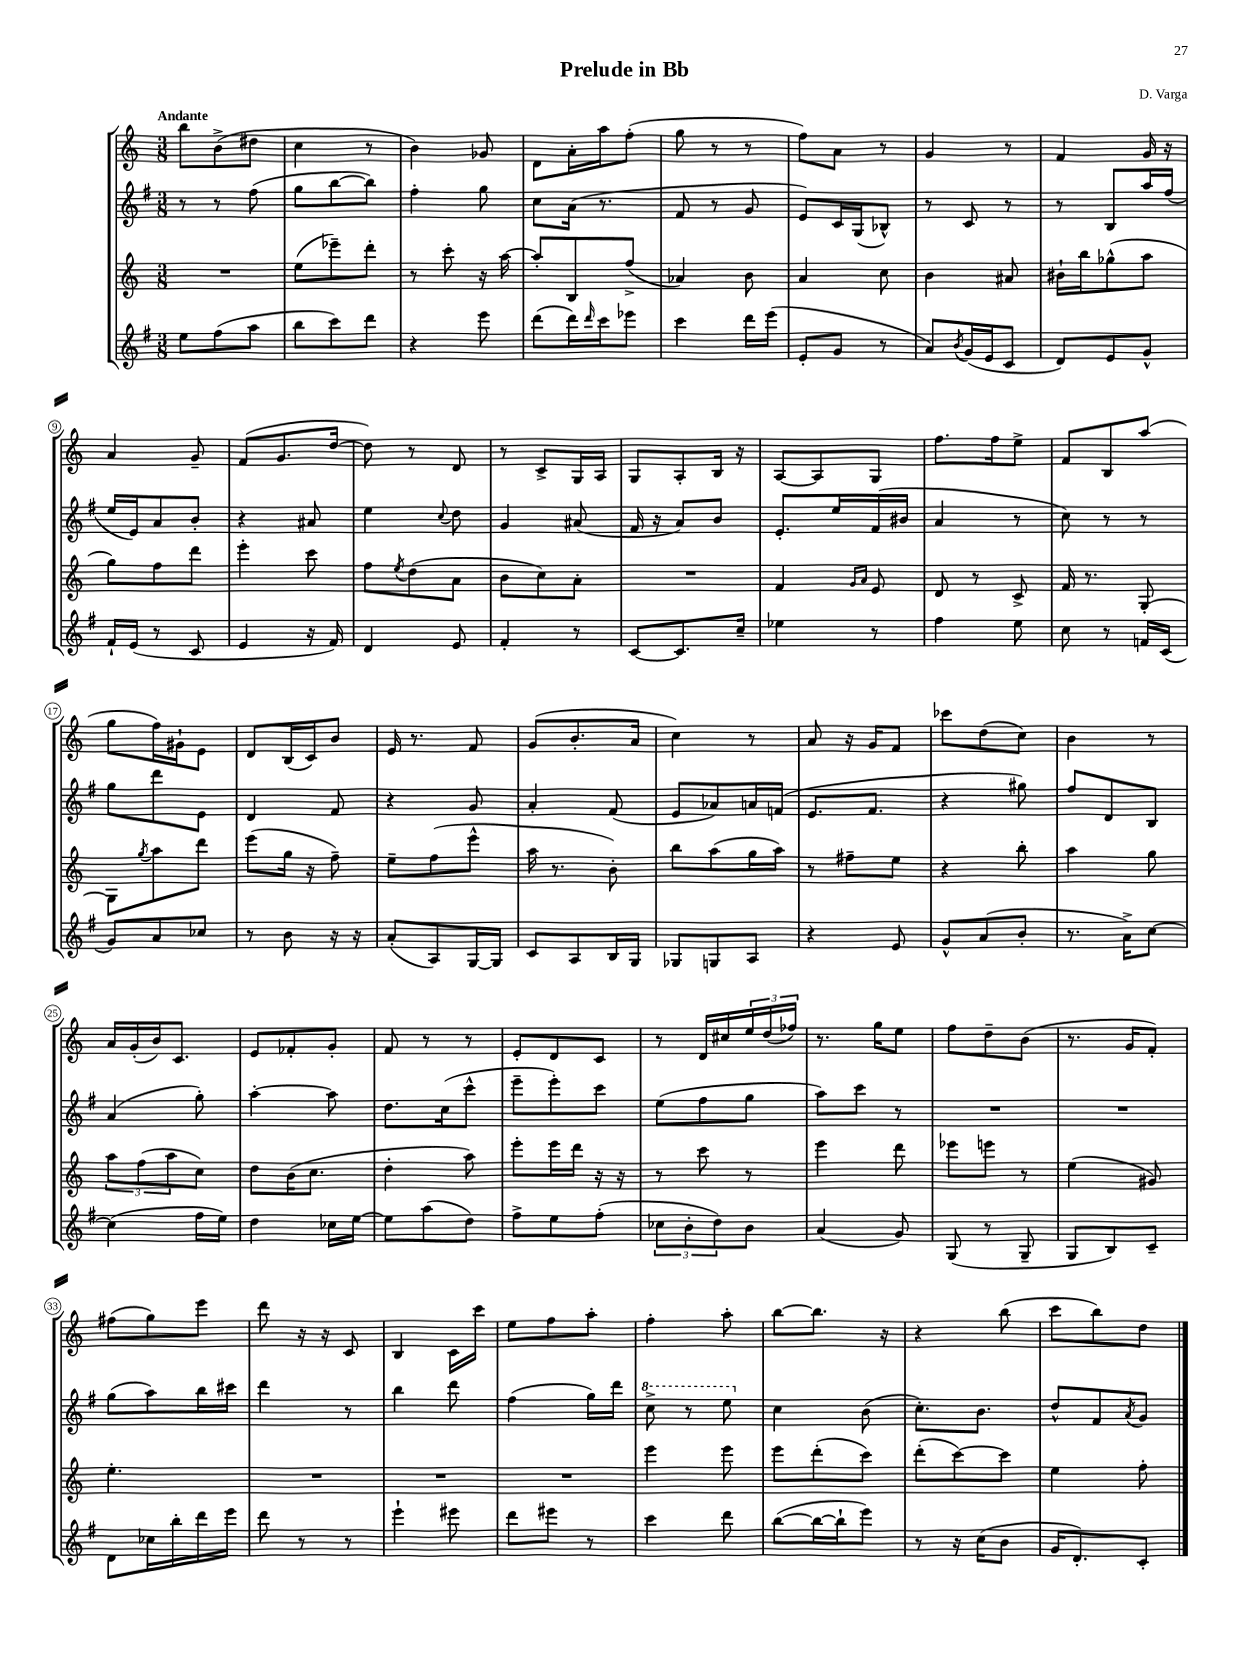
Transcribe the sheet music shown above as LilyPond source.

\header { title = "Prelude in Bb" composer = "D. Varga" }
<<
\new StaffGroup <<
\new Staff = "s0" {
    \clef treble \key c \major \numericTimeSignature \time 3/8 \tempo "Andante"
    b''8 b'8->( dis''8 |
    c''4 r8 |
    b'4) ges'8 |
    d'8 a'16-. a''16 f''8-.( |
    g''8 r8 r8 |
    f''8) a'8 r8 |
    g'4 r8 |
    f'4 g'16 r16 |
    a'4 g'8-- |
    f'8( g'8. d''16~ |
    d''8) r8 d'8 |
    r8 c'8-> g16 a16 |
    g8 a8-. b16 r16 |
    a8~ a8 g8 |
    f''8. f''16 e''8-> |
    f'8 b8 a''8( |
    g''8 f''16) gis'16-! e'8 |
    d'8 b16( c'16) b'8 |
    e'16 r8. f'8 |
    g'8( b'8.-. a'16 |
    c''4) r8 |
    a'8 r16 g'16 f'8 |
    ces'''8 d''8( c''8) |
    b'4 r8 |
    a'16 g'16-.( b'16) c'8. |
    e'8 fes'8-. g'8-. |
    f'8 r8 r8 |
    e'8-. d'8 c'8 |
    r8 d'16 cis''16 \tuplet 3/2 { e''16 d''16( fes''16) } |
    r8. g''16 e''8 |
    f''8 d''8-- b'8( |
    r8. g'16 f'8-.) |
    fis''8( g''8) e'''8 |
    d'''8 r16 r16 c'8 |
    b4 c'16 c'''16 |
    e''8 f''8 a''8-. |
    f''4-. a''8-. |
    b''8~ b''8. r16 |
    r4 b''8( |
    c'''8 b''8) d''8 \bar "|." |
}
\new Staff = "s1" {
    \clef treble \key g \major \numericTimeSignature \time 3/8
    r8 r8 fis''8( |
    g''8 b''8~ b''8) |
    fis''4-. g''8 |
    c''8 a'16( r8. |
    fis'8 r8 g'8 |
    e'8) c'16 g16( bes8-^) |
    r8 c'8 r8 |
    r8 b8 a''16 fis''16( |
    e''16 e'16) a'8 b'8-. |
    r4 ais'8 |
    e''4 \appoggiatura { c''8 } d''8 |
    g'4 ais'8( |
    fis'16 r16 a'8) b'8 |
    e'8.-. e''16 fis'16( bis'16 |
    a'4 r8 |
    c''8) r8 r8 |
    g''8 d'''8 e'8 |
    d'4 fis'8 |
    r4 g'8 |
    a'4-. fis'8( |
    e'8 aes'8) a'16 f'16( |
    e'8. fis'8. |
    r4 gis''8) |
    fis''8 d'8 b8 |
    a'4( g''8-.) |
    a''4~-. a''8 |
    d''8. c''16( c'''8-^ |
    e'''8-- e'''8-.) c'''8 |
    e''8( fis''8 g''8 |
    a''8) c'''8 r8 |
    R4. |
    R4. |
    g''8( a''8) b''16 cis'''16 |
    d'''4 r8 |
    b''4 d'''8 |
    fis''4( g''16) d'''16 |
    \ottava #1 c'''8-> r8 e'''8 \ottava #0 |
    c''4 b'8( |
    c''8.-.) b'8. |
    d''8-^ fis'8 \acciaccatura { a'8 } g'8 \bar "|." |
}
\new Staff = "s2" {
    \clef treble \key c \major \numericTimeSignature \time 3/8
    R4. |
    e''8( ees'''8--) d'''8-. |
    r8 c'''8-. r16 a''16~ |
    a''8-. b8 f''8->( |
    aes'4) b'8 |
    a'4 c''8 |
    b'4 ais'8 |
    bis'16-! b''16 ges''8-^( a''8 |
    g''8) f''8 d'''8 |
    e'''4-. c'''8 |
    f''8 \acciaccatura { e''8 } d''8( a'8 |
    b'8 c''8) a'8-. |
    R4. |
    f'4 \grace { g'16 a'16 } e'8 |
    d'8 r8 c'8-> |
    f'16 r8. g8~-. |
    g8 \acciaccatura { g''8 } a''8 d'''8 |
    e'''8( g''16 r16 f''8--) |
    e''8-- f''8( e'''8-^ |
    a''16 r8. b'8-.) |
    b''8 a''8( g''16 a''16) |
    r8 fis''8-- e''8 |
    r4 b''8-. |
    a''4 g''8 |
    \tuplet 3/2 { a''8 f''8( a''8 } c''8) |
    d''8 b'16( c''8. |
    d''4-. a''8) |
    e'''8-. e'''16 d'''16 r16 r16 |
    r8 c'''8 r8 |
    e'''4 d'''8 |
    ees'''8 e'''8 r8 |
    e''4( gis'8) |
    e''4.-. |
    R4. |
    R4. |
    R4. |
    e'''4 e'''8 |
    e'''8 d'''8-.( c'''8) |
    d'''8-.( c'''8~) c'''8 |
    e''4 f''8-. \bar "|." |
}
\new Staff = "s3" {
    \clef treble \key g \major \numericTimeSignature \time 3/8
    e''8 fis''8( a''8 |
    b''8 c'''8) d'''8 |
    r4 e'''8 |
    d'''8( d'''16) \grace { d'''16 } c'''16 ees'''8 |
    c'''4 d'''16 e'''16( |
    e'8-. g'8 r8 |
    a'8) \acciaccatura { b'8 } g'16( e'16 c'8 |
    d'8) e'8 g'8-^ |
    fis'16-! e'16( r8 c'8 |
    e'4 r16 fis'16) |
    d'4 e'8 |
    fis'4-. r8 |
    c'8~ c'8. c''16-- |
    ees''4 r8 |
    fis''4 e''8 |
    c''8 r8 f'16 c'16( |
    g'8) a'8 ces''8 |
    r8 b'8 r16 r16 |
    a'8-.( a8) g16~ g16 |
    c'8 a8 b16 g16 |
    ges8 g8 a8 |
    r4 e'8 |
    g'8-^ a'8( b'8-. |
    r8. a'16->) c''8~ |
    c''4( fis''16 e''16) |
    d''4 ces''16 e''16~ |
    e''8 a''8( d''8) |
    fis''8-> e''8 fis''8-.( |
    \tuplet 3/2 { ces''8 b'8-. d''8) } b'8 |
    a'4( g'8) |
    g8( r8 g8-- |
    g8 b8) c'8-- |
    d'8 ces''16 b''16-. d'''16 e'''16 |
    d'''8 r8 r8 |
    e'''4-! eis'''8 |
    d'''8 eis'''8 r8 |
    c'''4 d'''8 |
    b''8~( b''16~ b''16-! e'''8) |
    r8 r16 c''16( b'8 |
    g'16 d'8.-.) c'8-. \bar "|." |
}
>>
>>
\layout { \context { \Score \override BarNumber.stencil = #(make-stencil-circler 0.1 0.3 ly:text-interface::print) } }
